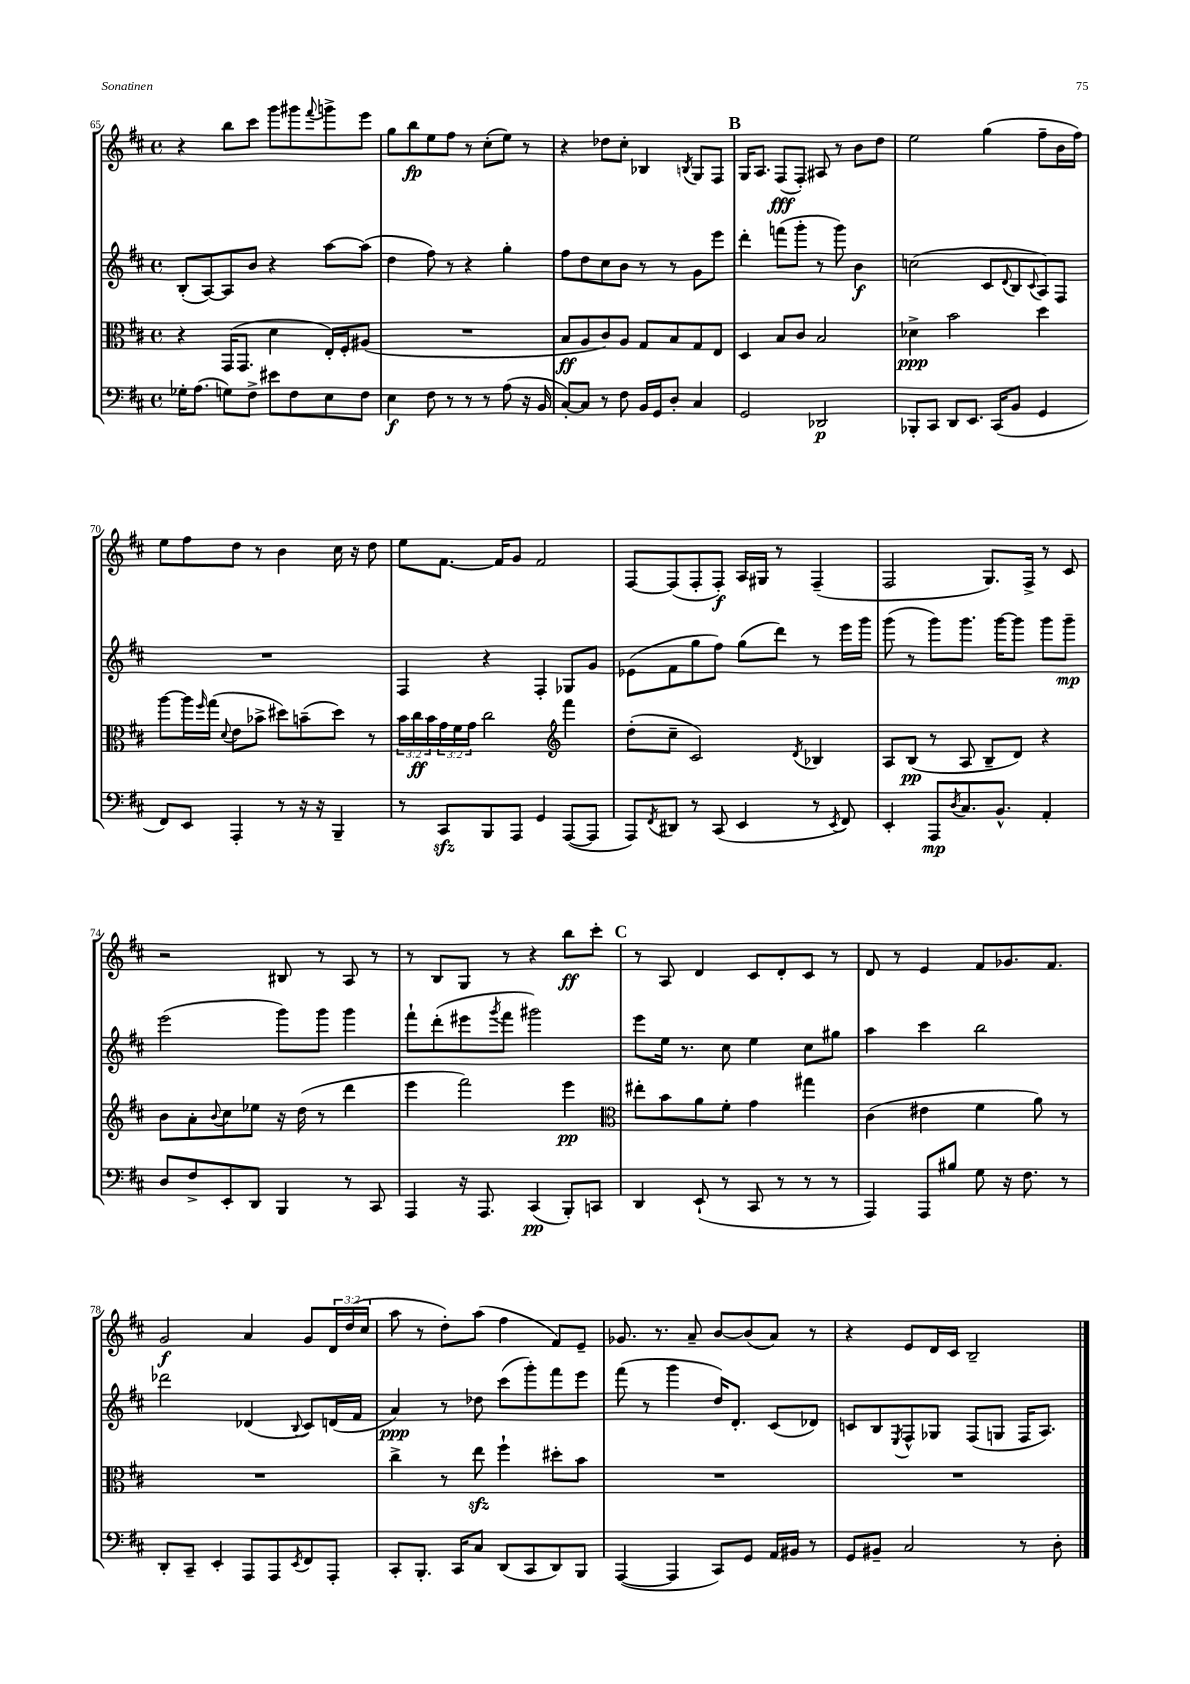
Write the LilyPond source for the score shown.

<<
\new StaffGroup <<
\new Staff = "s0" {
    \clef treble \key d \major \defaultTimeSignature \time 4/4 \override Staff.TupletNumber.text = #tuplet-number::calc-fraction-text
    r4 b''8 cis'''8 g'''8 gis'''8 \appoggiatura { fis'''8 } g'''8-> e'''8 |
    g''8 b''8\fp e''8 fis''8 r8 cis''8-.( e''8) r8 |
    r4 des''8 cis''8-. bes4 \acciaccatura { b8 } g8 fis8 |
    \mark \markup { \bold "B" } g16 a8. fis8\fff( fis8-.) ais8 r8 b'8 d''8 |
    e''2 g''4( fis''8-- b'16 fis''16) |
    e''8 fis''8 d''8 r8 b'4 cis''16 r16 d''8 |
    e''8 fis'8.~ fis'16 g'8 fis'2 |
    fis8~ fis8( fis8-. fis8-.\f) a16 gis16 r8 fis4--( |
    fis2 g8.) fis16-> r8 cis'8 |
    r2 bis8 r8 a8 r8 |
    r8 b8 g8 r8 r4 b''8\ff cis'''8-. |
    \mark \markup { \bold "C" } r8 a8 d'4 cis'8 d'8-. cis'8 r8 |
    d'8 r8 e'4 fis'8 ges'8. fis'8. |
    g'2\f a'4 g'8 \tuplet 3/2 { d'16 d''16( cis''16 } |
    a''8 r8 d''8-.) a''8( fis''4 fis'8) e'8-- |
    ges'8. r8. a'8-- b'8~ b'8( a'8) r8 |
    r4 e'8 d'16 cis'16 b2-- \bar "|." |
}
\new Staff = "s1" {
    \clef treble \key d \major \defaultTimeSignature \time 4/4
    b8-.( a8~) a8 b'8 r4 a''8~ a''8( |
    d''4 fis''8) r8 r4 g''4-. |
    fis''8 d''8 cis''8 b'8 r8 r8 g'8 e'''8 |
    \mark \markup { \bold "B" } d'''4-. f'''8( g'''8-. r8 g'''8) b'4\f |
    c''2( cis'8 \appoggiatura { d'8 } b8 \appoggiatura { cis'8 } a8) fis8 |
    R1 |
    fis4 r4 fis4-. ges8 g'8 |
    ees'8( fis'8 g''8 fis''8) g''8( d'''8) r8 e'''16 g'''16 |
    g'''8( r8 g'''8) g'''8. g'''16~ g'''8 g'''8 g'''8--\mp |
    e'''2( g'''8) g'''8 g'''4 |
    fis'''8-! d'''8-.( eis'''8 \acciaccatura { g'''8 } fis'''8 gis'''2) |
    \mark \markup { \bold "C" } e'''8 e''16 r8. cis''8 e''4 cis''8 gis''8 |
    a''4 cis'''4 b''2 |
    des'''2 des'4( \appoggiatura { b8 } cis'8) d'16( fis'16 |
    a'4\ppp) r8 des''8 cis'''8( g'''8-.) fis'''8 e'''8 |
    fis'''8( r8 g'''4 d''16) d'8.-. cis'8( des'8) |
    c'8 b8 \acciaccatura { e8 } fis8-^ ges8 fis8( g8 fis16 a8.) \bar "|." |
}
\new Staff = "s2" {
    \clef alto \key d \major \defaultTimeSignature \time 4/4 \override Staff.TupletNumber.text = #tuplet-number::calc-fraction-text
    r4 g,16( g,8. d'4 e16-.) fis16-. ais8( |
    R1 |
    b8\ff a8 cis'8) a8 g8 b8 g8 e8 |
    \mark \markup { \bold "B" } d4 b8 cis'8 b2 |
    des'4->\ppp b'2 d''4 |
    a''8~ a''16 \grace { fis''16 } g''16( \appoggiatura { d'8 } e'8 bes'8-> dis''8) b'8--( dis''8) r8 |
    \tuplet 3/2 { b'16 cis''16\ff b'16 } \tuplet 3/2 { g'16 fis'16 g'16 } cis''2 \clef treble fis'''4 |
    d''8-.( cis''8-- cis'2) \acciaccatura { d'8 } bes4 |
    a8 b8\pp( r8 a8 b8-- d'8) r4 |
    b'8 a'8-. \appoggiatura { b'8 } cis''8 ees''8 r16 d''16( r8 d'''4 |
    e'''4 fis'''2) e'''4\pp |
    \mark \markup { \bold "C" } \clef alto eis''8-. b'8 a'8 fis'8-. g'4 gis''4 |
    cis'4( eis'4 fis'4 a'8) r8 |
    R1 |
    cis''4-> r8 e''8\sfz fis''4-! dis''8-. b'8 |
    R1 |
    R1 \bar "|." |
}
\new Staff = "s3" {
    \clef bass \key d \major \defaultTimeSignature \time 4/4
    ges16-. a8.( g8) fis8-> eis'8 fis8 e8 fis8 |
    e4\f fis8 r8 r8 r8 a8( r16 b,16 |
    cis8~-.) cis8 r8 fis8 b,16 g,16 d8-. cis4 |
    \mark \markup { \bold "B" } g,2 des,2\p |
    bes,,8-. cis,8 d,8 e,8. cis,16( b,8 g,4 |
    fis,8) e,8 a,,4-. r8 r16 r16 b,,4-- |
    r8 cis,8\sfz b,,8 a,,8 g,4 a,,8~( a,,8 |
    a,,8) \acciaccatura { fis,8 } dis,8 r8 cis,8( e,4 r8 \acciaccatura { e,8 } fis,8) |
    e,4-. a,,8\mp \acciaccatura { d8 } cis8. b,8.-^ a,4-. |
    d8 fis8-> e,8-. d,8 b,,4 r8 cis,8 |
    a,,4 r16 a,,8. cis,4\pp( b,,8-.) c,8 |
    \mark \markup { \bold "C" } d,4 e,8-!( r8 cis,8 r8 r8 r8 |
    a,,4) a,,8 bis8 g8 r16 fis8. r8 |
    d,8-. cis,8-- e,4-. a,,8 a,,8 \acciaccatura { e,8 } fis,8 a,,8-. |
    cis,8-. b,,8.-. cis,16 cis8 d,8( cis,8 d,8) b,,8 |
    a,,4~( a,,4 cis,8) g,8 a,16 bis,16 r8 |
    g,8 bis,8-- cis2 r8 d8-. \bar "|." |
}
>>
>>
\layout { \context { \Score currentBarNumber = #65 } }
